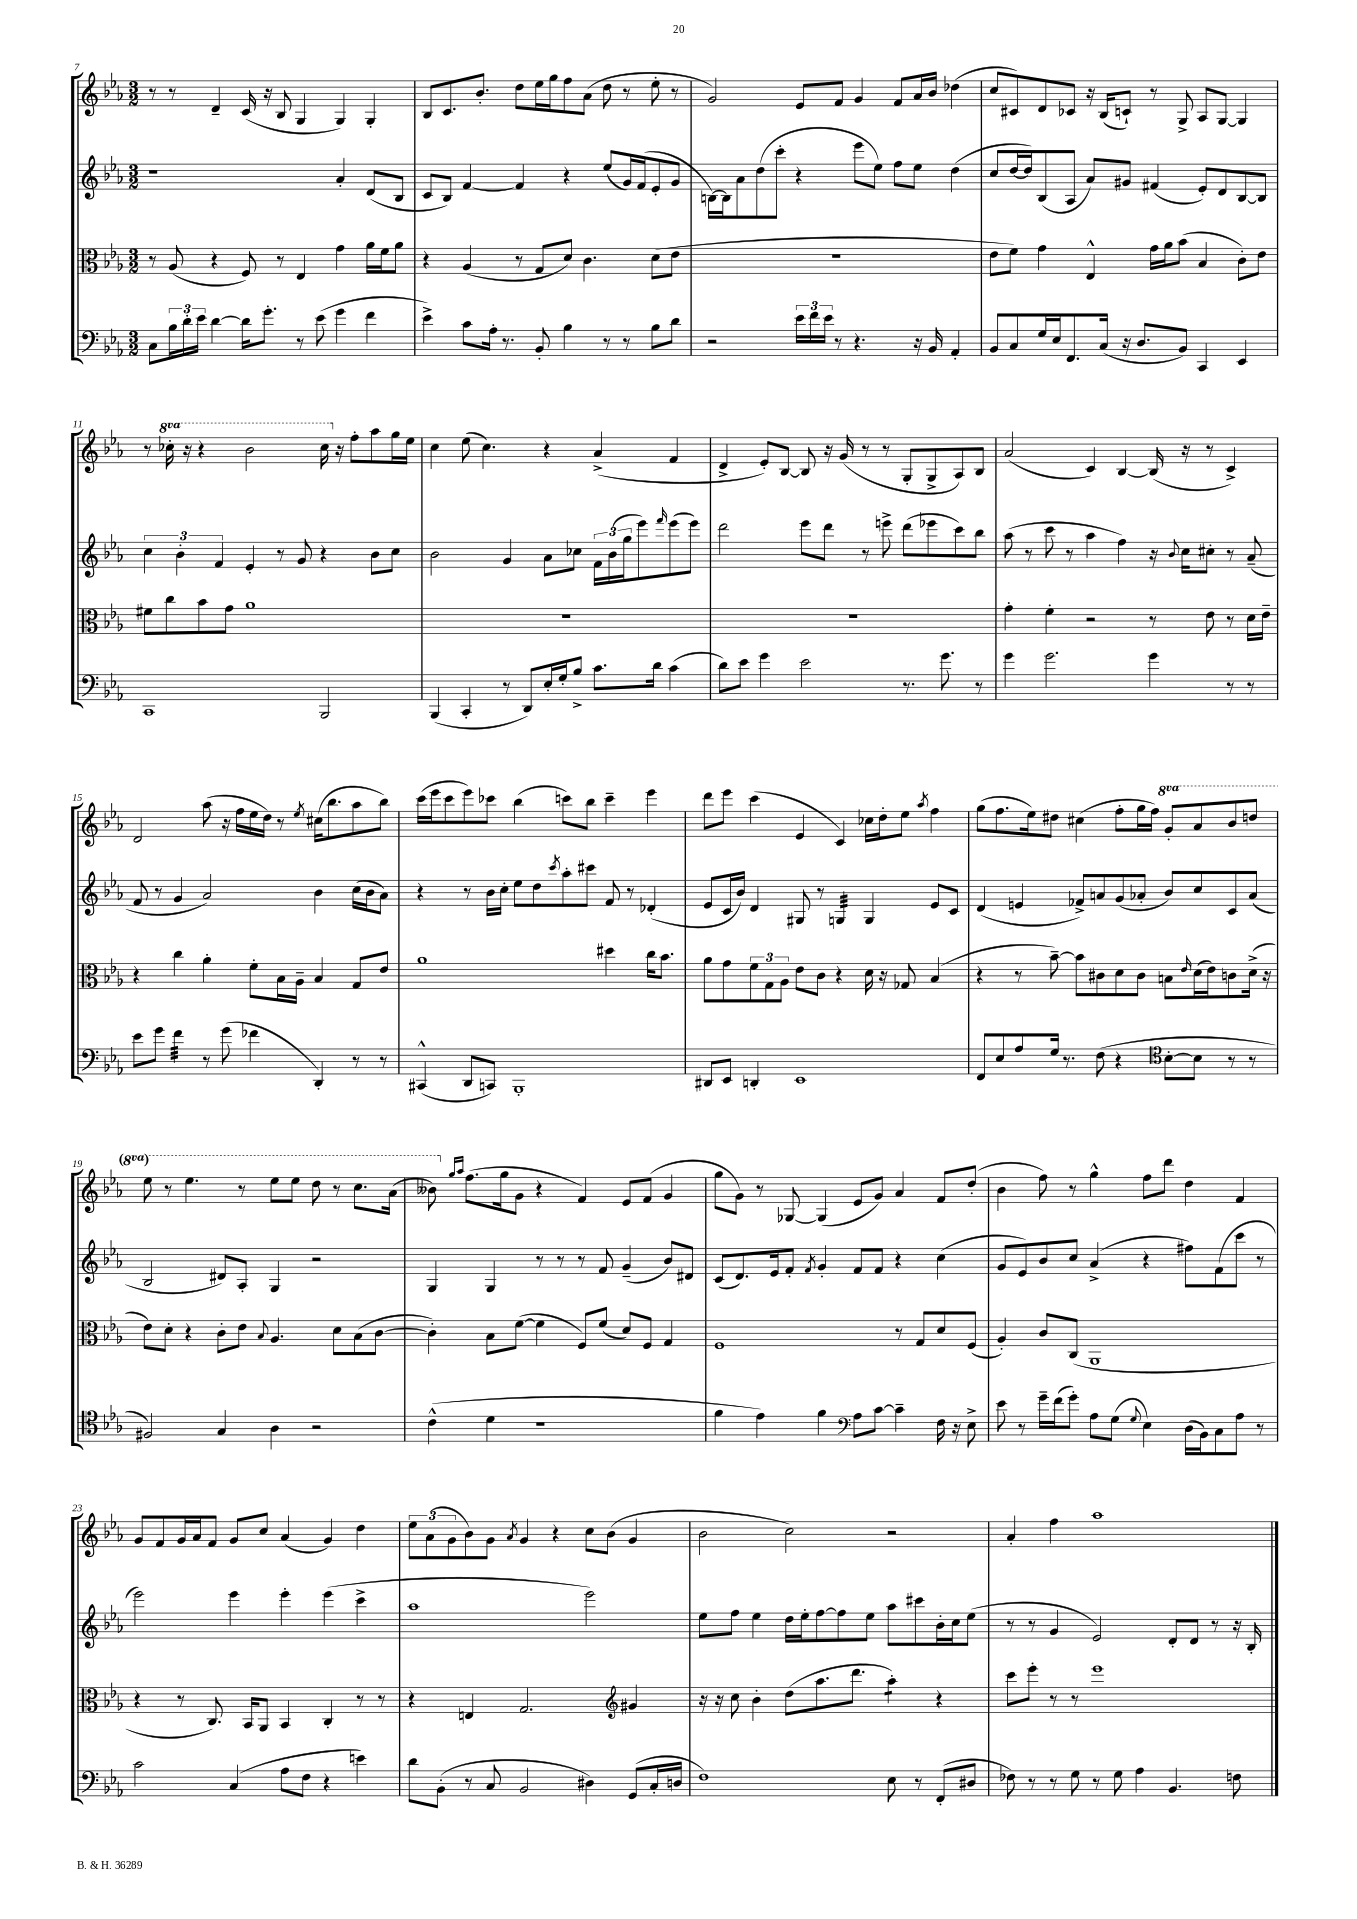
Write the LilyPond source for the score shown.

<<
\new StaffGroup <<
\new Staff = "s0" {
    \clef treble \key ees \major \numericTimeSignature \time 3/2 \set Staff.ottavationMarkups = #ottavation-simple-ordinals
    r8 r8 d'4-- c'16( r16 bes8 g4 g4) g4-. |
    bes8 c'8. bes'8.-. d''8 ees''16 g''16 f''8 aes'8( d''8 r8 ees''8-. r8 |
    g'2) ees'8 f'8 g'4 f'8 aes'16 bes'16 des''4( |
    c''8 cis'8) d'8 ces'8 r16 bes16( c'8-!) r8 g8-> aes8 g8~ g4 |
    r8 \ottava #1 ces'''16-. r16 r4 bes''2 ces'''16 \ottava #0 r16 f''8-. aes''8 g''16 ees''16 |
    c''4 ees''8( c''4.) r4 aes'4->( f'4 |
    d'4-> ees'8-.) bes8~ bes8 r16 g'16( r8 r8 g8-. g8-> aes8) bes8 |
    aes'2( c'4) bes4~ bes16( r16 r8 c'4->) |
    d'2 aes''8( r16 f''16 ees''16 d''16) r8 \acciaccatura { ees''8 } cis''16( bes''8. aes''8 bes''8) |
    c'''16( ees'''16 c'''8 ees'''8) ces'''8 bes''4( c'''8) bes''8 c'''4-- ees'''4 |
    d'''8 ees'''8 c'''4( ees'4 c'4) ces''16 d''16-. ees''8 \acciaccatura { aes''8 } f''4 |
    g''8( f''8. ees''16) dis''8 cis''4( f''8-. g''16 f''16) \ottava #1 g''8-. aes''8 bes''8 d'''!8 |
    ees'''8 r8 ees'''4. r8 ees'''8 ees'''8 d'''8 r8 c'''8. aes''16( |
    beses''8) \ottava #0 \grace { g''16 aes''16 } f''8.( g''16 g'8 r4 f'4) ees'8 f'8( g'4 |
    g''8 g'8) r8 ges8~ ges4( ees'8 g'8) aes'4 f'8 d''8-.( |
    bes'4 f''8) r8 g''4-^ f''8 d'''8 d''4 f'4 |
    g'8 f'8 g'16 aes'16 f'8 g'8 c''8 aes'4( g'4) d''4 |
    \tuplet 3/2 { ees''8 aes'8( g'8 } bes'8) g'8 \acciaccatura { aes'8 } g'4 r4 c''8 bes'8( g'4 |
    bes'2 c''2) r2 |
    aes'4-. f''4 aes''1 \bar "|." |
}
\new Staff = "s1" {
    \clef treble \key ees \major \numericTimeSignature \time 3/2
    r1 aes'4-. d'8( bes8 |
    c'8 bes8) f'4~ f'4 r4 ees''8( g'16) f'16( ees'8-. g'8 |
    b16~) b16 aes'8 d''8( c'''8-. r4 ees'''8 ees''8) f''8 ees''8 d''4( |
    c''8 d''16~ d''16) bes8( aes8 aes'8) gis'8 fis'4( ees'8-.) d'8 bes8~ bes8 |
    \tuplet 3/2 { c''4 bes'4-. f'4 } ees'4-. r8 g'8 r4 bes'8 c''8 |
    bes'2 g'4 aes'8 ces''8 \tuplet 3/2 { f'16 bes'16( g''16 } ees'''8) \grace { f'''16 } ees'''8( ees'''8) |
    d'''2 ees'''8 d'''8 r8 e'''8-> d'''8( ees'''8 c'''8) bes''8 |
    aes''8( r8 c'''8 r8 aes''4 f''4) r16 \appoggiatura { bes'8 } c''16 cis''8-. r8 aes'8--( |
    f'8 r8 g'4 aes'2) bes'4 c''16( bes'16 aes'8) |
    r4 r8 bes'16 c''16-. ees''8 d''8 \acciaccatura { c'''8 } aes''8-. cis'''8 f'8 r8 des'4-.( |
    ees'8 c'16 bes'16) d'4 gis8 r8 g4:32 g4 ees'8 c'8 |
    d'4( e'4 fes'8->) a'8 g'8( aes'8-. bes'8) c''8 c'8 aes'8( |
    bes2 dis'8) aes8-. g4 r2 |
    g4 g4 r8 r8 r8 f'8 g'4--( bes'8) dis'8 |
    c'8( d'8.) ees'16 f'8-. \acciaccatura { f'8 } g'4-. f'8 f'8 r4 c''4( |
    g'8 ees'8) bes'8 c''8 aes'4->( r4 fis''8) f'8( c'''8 r8 |
    ees'''2) ees'''4 ees'''4-. ees'''4( c'''4-> |
    aes''1 ees'''2) |
    ees''8 f''8 ees''4 d''16 ees''16-. f''8~ f''8 ees''8 aes''8 cis'''8 bes'16-. c''16 ees''8( |
    r8 r8 g'4 ees'2) d'8-. d'8 r8 r16 bes16-. \bar "|." |
}
\new Staff = "s2" {
    \clef alto \key ees \major \numericTimeSignature \time 3/2
    r8 aes8( r4 f8) r8 ees4 g'4 aes'16 f'16 aes'8 |
    r4 aes4( r8 g8 d'8) c'4. d'8( ees'8 |
    R1. |
    ees'8 f'8) g'4 ees4-^ g'16 aes'16 bes'8( bes4 c'8-.) ees'8 |
    fis'8 c''8 bes'8 g'8 aes'1 |
    R1. |
    R1. |
    g'4-. f'4-. r2 r8 ees'8 r8 d'16 ees'16-- |
    r4 c''4 aes'4-. f'8-. bes16 aes16-- bes4 g8 ees'8 |
    aes'1 dis''4 c''16 bes'8. |
    aes'8 g'8 \tuplet 3/2 { f'8 g8 aes8 } ees'8 c'8 r4 d'16 r16 ges8 bes4( |
    r4 r8 bes'8~--) bes'8 cis'8 d'8 cis'8 b8 \grace { ees'16 } d'16( ees'16) c'8 d'16->( r16 |
    ees'8) d'8-. r4 c'8-. ees'8 \appoggiatura { bes8 } aes4. d'8 bes8( c'8~ |
    c'4-.) bes8 f'8~( f'4 f8) f'8( d'8) f8 g4 |
    f1 r8 g8 d'8 f8( |
    aes4-.) c'8 c8( aes,1 |
    r4 r8 c8.) bes,16 aes,8 bes,4 c4-. r8 r8 |
    r4 e4 g2. \clef treble gis'4 |
    r16 r16 c''8 bes'4-. d''8( aes''8. d'''8. aes''4:8-.) r4 |
    c'''8 ees'''8-. r8 r8 ees'''1 \bar "|." |
}
\new Staff = "s3" {
    \clef bass \key ees \major \numericTimeSignature \time 3/2
    c8 \tuplet 3/2 { bes16 d'16-. ees'16 } d'4~ d'16 g'8.-. r8 ees'8( g'4 f'4 |
    ees'4->) c'8 aes16-. r8. bes,8-. bes4 r8 r8 bes8 d'8 |
    r2 \tuplet 3/2 { ees'16 f'16 ees'16 } r8 r4. r16 bes,16 aes,4-. |
    bes,8 c8 g16 ees16 f,8. c16( r16 d8. bes,8) c,4 ees,4 |
    c,1 bes,,2 |
    bes,,4( c,4-. r8 d,8) ees16-. g16-. bes8-> c'8. d'16 c'4( |
    d'8) ees'8 g'4 ees'2 r8. g'8. r8 |
    g'4 g'2. g'4 r8 r8 |
    ees'8 g'8 f'4:32 r8 g'8( fes'4 d,4-.) r8 r8 |
    cis,4-^( d,8 c,8) bes,,1-. |
    dis,8 ees,8 d,4-. ees,1 |
    f,8 ees8 aes8 g16 r8. f8( r4 \clef tenor bes8~-. bes8 r8 r8 |
    fis2) g4 aes4 r2 |
    c'4-^( d'4 r1 |
    f'4 ees'4) f'4 \clef bass aes8 c'8~ c'4-- f16 r16 ees8-> |
    ees'8 r8 g'16-- f'16( g'8-.) aes8 g8( \appoggiatura { g8 } ees4) d16( bes,16) c8 aes8 r8 |
    c'2 c4( aes8 f8 r4 e'4) |
    d'8 bes,8-.( r8 c8 bes,2 dis4) g,8( c16-. d16 |
    f1) ees8 r8 f,8-.( dis8 |
    fes8) r8 r8 g8 r8 g8 aes4 bes,4. f8 \bar "|." |
}
>>
>>
\layout { \context { \Score currentBarNumber = #7 } }
